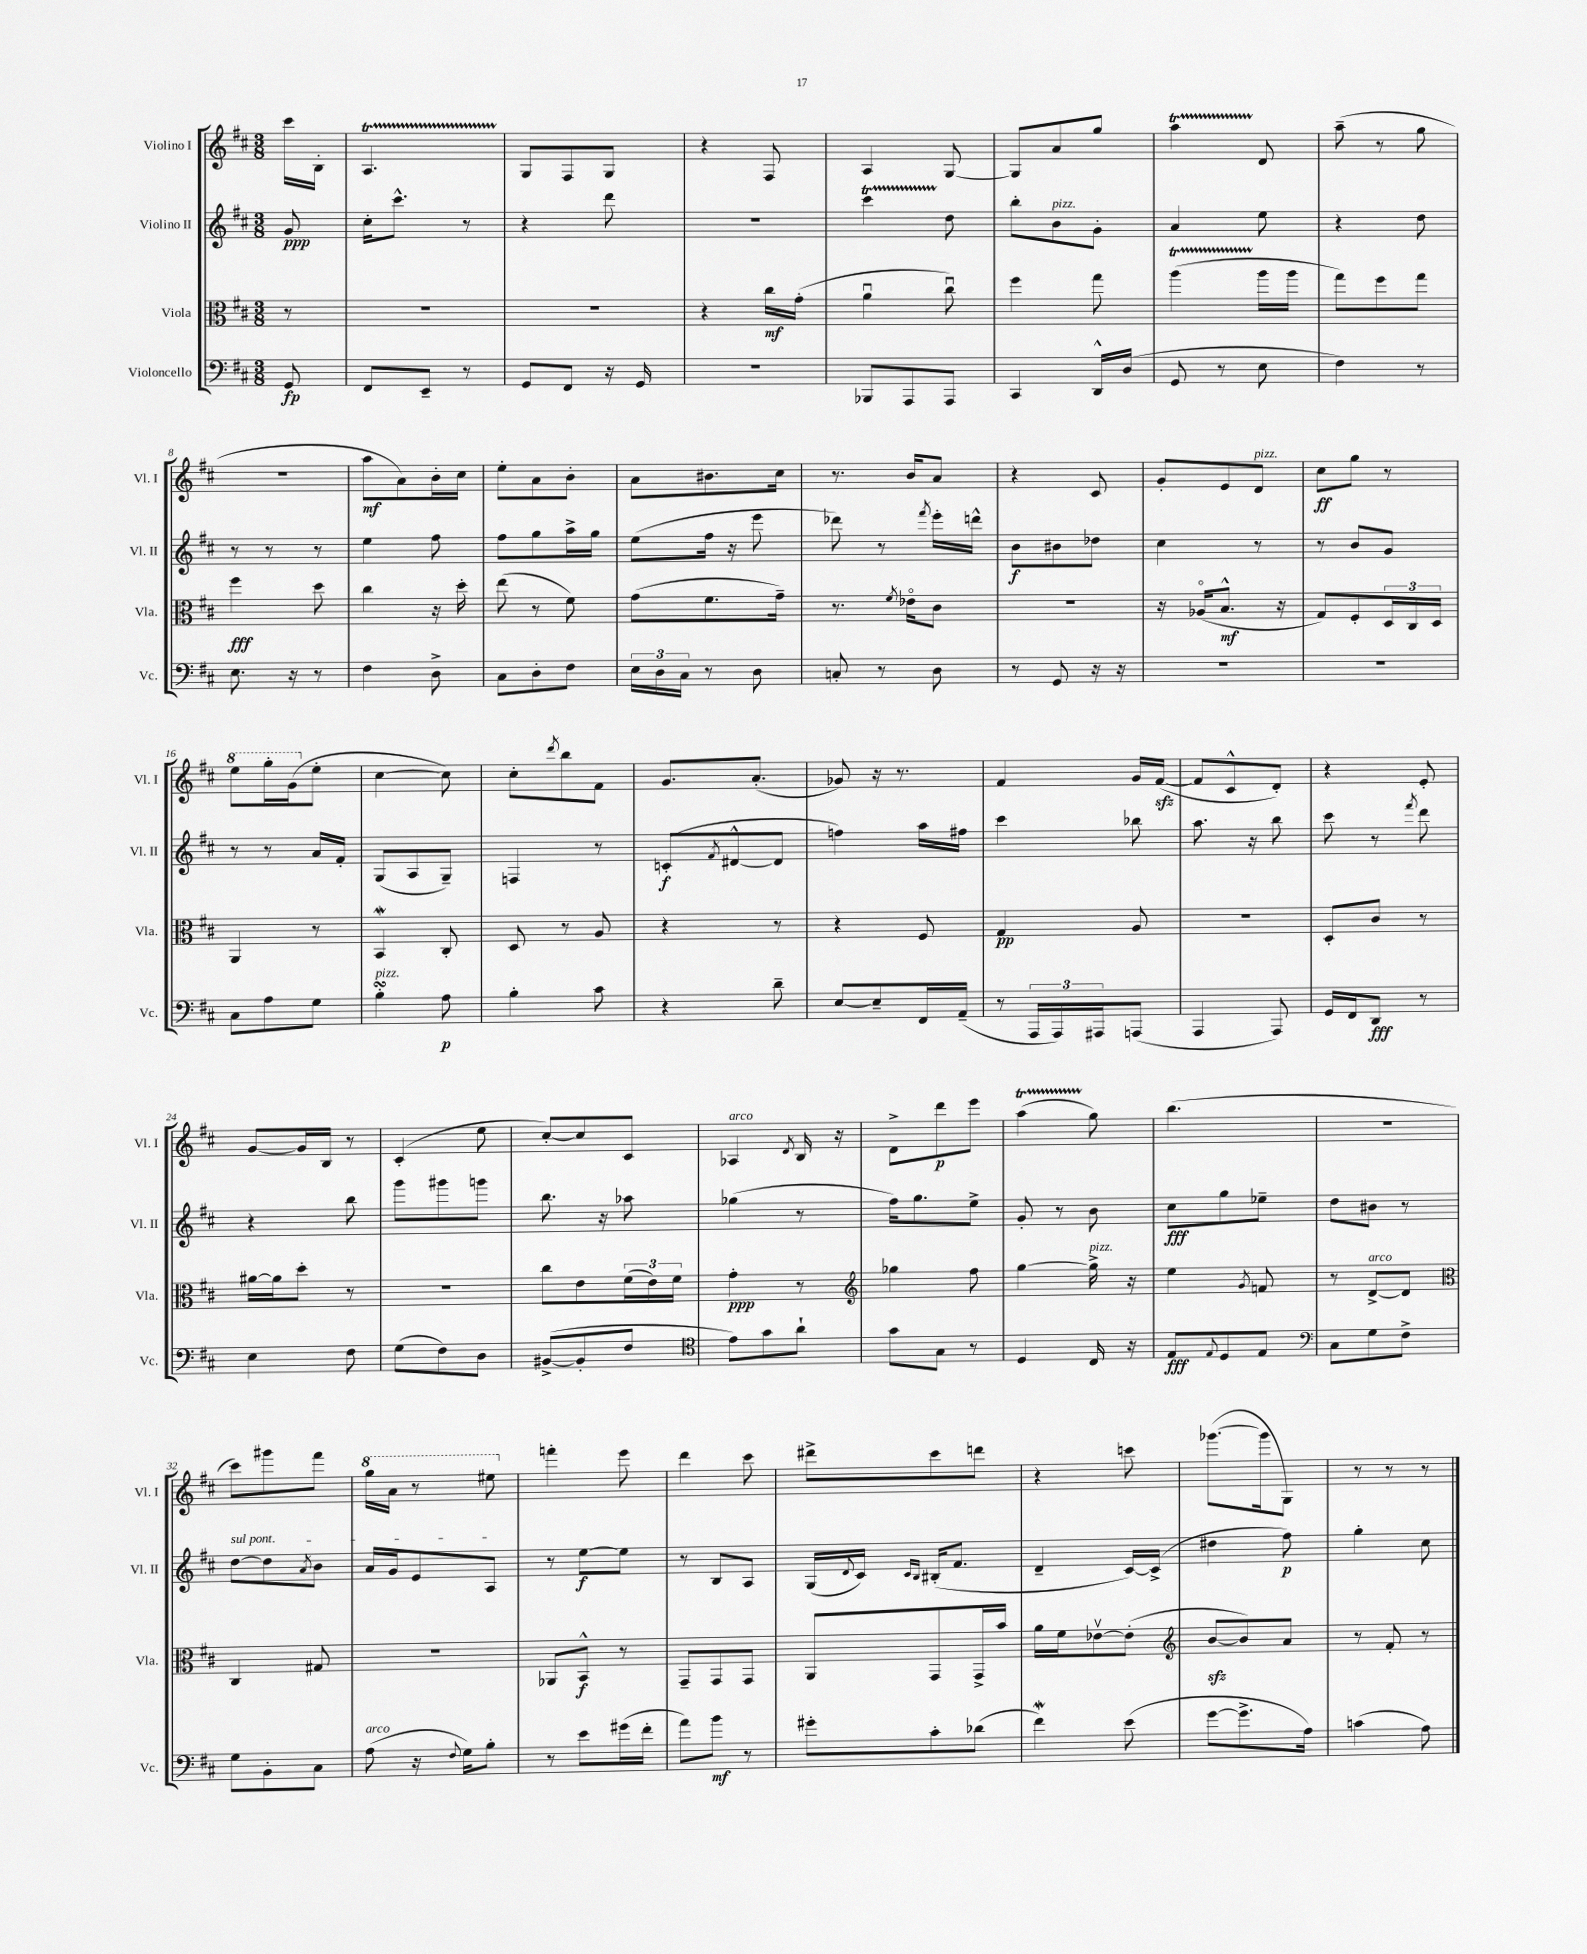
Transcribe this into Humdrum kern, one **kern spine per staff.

**kern	**dynam	**kern	**dynam	**kern	**dynam	**kern	**dynam
*part4	*part4	*part3	*part3	*part2	*part2	*part1	*part1
*staff4	*staff4	*staff3	*staff3	*staff2	*staff2	*staff1	*staff1
*I"Violoncello	*	*I"Viola	*	*I"Violino II	*	*I"Violino I	*
*I'Vc.	*	*I'Vla.	*	*I'Vl. II	*	*I'Vl. I	*
*clefF4	*	*clefC3	*	*clefG2	*	*clefG2	*
*k[f#c#]	*	*k[f#c#]	*	*k[f#c#]	*	*k[f#c#]	*
*M3/8	*	*M3/8	*	*M3/8	*	*M3/8	*
=	=	=	=	=	=	=	=
8GG/	fp	8r	.	8g/	ppp	16ccc#\LL	.
.	.	.	.	.	.	16B'\JJ	.
=1	=1	=1	=1	=1	=1	=1	=1
8FF#/L	.	4.r	.	16cc#'\KL	.	4.AT/	.
.	.	.	.	8.ccc#^^\J	.	.	.
8EE~/J	.	.	.	.	.	.	.
8r	.	.	.	8r	.	.	.
=2	=2	=2	=2	=2	=2	=2	=2
8GG/L	.	4.r	.	4r	.	8G/L	.
8FF#/J	.	.	.	.	.	8F#/	.
16r	.	.	.	8ddd\	.	8G/J	.
16GG/	.	.	.	.	.	.	.
=3	=3	=3	=3	=3	=3	=3	=3
4.r	.	4r	.	4.r	.	4r	.
.	.	16cc#\LL	mf	.	.	8F#/	.
.	.	(16g'\JJ	.	.	.	.	.
=4	=4	=4	=4	=4	=4	=4	=4
8BBB-X/L	.	4au\	.	4ccc#t\	.	4A/	.
8AAA/	.	.	.	.	.	.	.
8AAA/J	.	8cc#u\)	.	8dd\	.	[8G/	.
=5	=5	=5	=5	=5	=5	=5	=5
4CC#/	.	4ff#\	.	8bb'\L	.	8G/L]	.
!	!	!	!	!LO:TX:a:i:t=pizz.	!	!	!
.	.	.	.	8b\	.	8a/	.
16DD^^/LL	.	8gg\	.	8g'\J	.	8gg/J	.
(16D/JJ	.	.	.	.	.	.	.
=6	=6	=6	=6	=6	=6	=6	=6
8GG/	.	(4aaT\	.	4a/	.	4aaT\	.
8r	.	.	.	.	.	.	.
8E\	.	16aa\LL	.	8ee\	.	8d/	.
.	.	16aa\JJ	.	.	.	.	.
=7	=7	=7	=7	=7	=7	=7	=7
4F#\)	.	8gg\L)	.	4r	.	(8aa~\	.
.	.	8ff#\	.	.	.	8r	.
8r	.	8gg\J	.	8dd\	.	8gg\	.
!!LO:LB:g=z
=8	=8	=8	=8	=8	=8	=8	=8
8.E\	.	4ff#\	fff	8r	.	4.r	.
.	.	.	.	8r	.	.	.
16r	.	.	.	.	.	.	.
8r	.	8dd\	.	8r	.	.	.
=9	=9	=9	=9	=9	=9	=9	=9
4F#\	.	4cc#\	.	4ee\	.	8aa\L	mf
.	.	.	.	.	.	8a\)	.
8D^\	.	16r	.	8ff#\	.	16b'\L	.
.	.	16dd'\	.	.	.	16cc#\JJ	.
=10	=10	=10	=10	=10	=10	=10	=10
8C#\L	.	(8ee\	.	8ff#\L	.	8ee'\L	.
8D'\	.	8r	.	8gg\	.	8a\	.
8F#\J	.	8f#\)	.	16aa^\L	.	8b'\J	.
.	.	.	.	16gg\JJ	.	.	.
=11	=11	=11	=11	=11	=11	=11	=11
24E\LL	.	(8g\L	.	(8ee\L	.	8a\L	.
24D\	.	.	.	.	.	.	.
24C#\JJ	.	.	.	.	.	.	.
8r	.	8.f#\	.	16ff#\Jk	.	8.b#X\	.
.	.	.	.	16r	.	.	.
8D\	.	.	.	8eee\	.	.	.
.	.	16g~\Jk)	.	.	.	16cc#\Jk	.
=12	=12	=12	=12	=12	=12	=12	=12
8Cn'/	.	8.r	.	8ddd-X\)	.	8.r	.
8r	.	.	.	8r	.	.	.
.	.	8qf#/	.	.	.	.	.
.	.	16e-X\KL	.	.	.	16b/KL	.
.	.	.	.	8qfff#/	.	.	.
8D\	.	8c#\J	.	16eee'\LL	.	8a/J	.
.	.	.	.	16dddn^^\JJ	.	.	.
=13	=13	=13	=13	=13	=13	=13	=13
8r	.	4.r	.	8b\L	f	4r	.
8GG/	.	.	.	8b#X\	.	.	.
16r	.	.	.	8dd-X\J	.	8c#/	.
16r	.	.	.	.	.	.	.
=14	=14	=14	=14	=14	=14	=14	=14
4.r	.	16r	.	4cc#\	.	8g'/L	.
.	.	(16A-X/KL	.	.	.	.	.
.	.	8.B^^/J	mf	.	.	8e/	.
!	!	!	!	!	!	!LO:TX:a:i:t=pizz.	!
.	.	.	.	8r	.	8d/J	.
.	.	16r	.	.	.	.	.
=15	=15	=15	=15	=15	=15	=15	=15
4.r	.	8G/L)	.	8r	.	8cc#\L	ff
.	.	8F#'/	.	8b/L	.	8gg\J	.
.	.	24D/L	.	8g/J	.	8r	.
.	.	24C#/	.	.	.	.	.
.	.	24D/JJ	.	.	.	.	.
!!LO:LB:g=z
=16	=16	=16	=16	=16	=16	=16	=16
*	*	*	*	*	*	*8va	*
8C#\L	.	4AA/	.	8r	.	8eee\L	.
8A\	.	.	.	8r	.	16ggg'\L	.
.	.	.	.	.	.	(16gg\J	.
*	*	*	*	*	*	*X8va	*
8G\J	.	8r	.	16a/LL	.	8ee'\J	.
.	.	.	.	16f#'/JJ	.	.	.
=17	=17	=17	=17	=17	=17	=17	=17
!LO:TX:a:i:t=pizz.	!	!	!	!	!	!	!
4BsSSS'\	.	4BBW/	.	(8G/L	.	[4cc#\	.
.	.	.	.	8A/	.	.	.
8A\	p	8C#'/	.	8G~/J)	.	8cc#\])	.
=18	=18	=18	=18	=18	=18	=18	=18
4B'\	.	8D/	.	4Fn/	.	8cc#'\L	.
.	.	.	.	.	.	8qddd/	.
.	.	8r	.	.	.	8bb\	.
8c#\	.	8A/	.	8r	.	8f#\J	.
=19	=19	=19	=19	=19	=19	=19	=19
4r	.	4r	.	(8cn'/L	f	8.g/L	.
.	.	.	.	8qf#/	.	.	.
.	.	.	.	[8d#X^^/	.	.	.
.	.	.	.	.	.	(8.a'/J	.
8d~\	.	8r	.	8d#/J]	.	.	.
=20	=20	=20	=20	=20	=20	=20	=20
[8E/L	.	4r	.	4ffn\)	.	8g-X/)	.
8E~/]	.	.	.	.	.	16r	.
.	.	.	.	.	.	8.r	.
16FF#/L	.	8F#/	.	16aa\LL	.	.	.
(16AA~/JJ	.	.	.	16ff#X\JJ	.	.	.
=21	=21	=21	=21	=21	=21	=21	=21
8r	.	4G/	pp	4ccc#\	.	4f#/	.
24AAA/LL	.	.	.	.	.	.	.
24AAA/)	.	.	.	.	.	.	.
24AAA#X/J	.	.	.	.	.	.	.
(8AAAn/J	.	8A/	.	8bb-X\	.	16g/LL	.
.	.	.	.	.	.	([16f#zz/JJ	.
=22	=22	=22	=22	=22	=22	=22	=22
4AAA/	.	4.r	.	8.aa\	.	8f#/L]	.
.	.	.	.	.	.	8c#^^/	.
.	.	.	.	16r	.	.	.
8AAA/)	.	.	.	8bb\	.	8d'/J)	.
=23	=23	=23	=23	=23	=23	=23	=23
16GG/LL	.	8D'/L	.	8ccc#\	.	4r	.
16FF#/J	.	.	.	.	.	.	.
8DD/J	fff	8c#/J	.	8r	.	.	.
.	.	.	.	8qfff#/	.	.	.
8r	.	8r	.	8ddd\	.	8e'/	.
!!LO:LB:g=z
=24	=24	=24	=24	=24	=24	=24	=24
4E\	.	[16a#X\LL	.	4r	.	[8g/L	.
.	.	16a#\J]	.	.	.	.	.
.	.	8dd'\J	.	.	.	16g/L]	.
.	.	.	.	.	.	16B/JJ	.
8F#\	.	8r	.	8bb\	.	8r	.
=25	=25	=25	=25	=25	=25	=25	=25
(8G\L	.	4.r	.	8ggg\L	.	(4c#'/	.
8F#\)	.	.	.	8ggg#X\	.	.	.
8D\J	.	.	.	8gggn\J	.	8ee\	.
=26	=26	=26	=26	=26	=26	=26	=26
([8BB#X^/L	.	8cc#\L	.	8.bb\	.	[8cc#'/L)	.
8BB#'/]	.	8e\	.	.	.	8cc#/]	.
.	.	.	.	16r	.	.	.
8F#/J	.	(24f#\L	.	8aa-X\	.	8c#/J	.
.	.	24e\)	.	.	.	.	.
.	.	24f#\JJ	.	.	.	.	.
=27	=27	=27	=27	=27	=27	=27	=27
*clefC4	*	*	*	*	*	*	*
!	!	!	!	!	!	!LO:TX:a:i:t=arco	!
8e\L)	.	4g'\	ppp	(4gg-X\	.	4A-X/	.
8g\	.	.	.	.	.	.	.
.	.	.	.	.	.	8qd/	.
8a`\J	.	8r	.	8r	.	16B/	.
.	.	.	.	.	.	16r	.
=28	=28	=28	=28	=28	=28	=28	=28
*	*	*clefG2	*	*	*	*	*
8g\L	.	4gg-X\	.	16ff#\KL)	.	8d^\L	.
.	.	.	.	8.gg\	.	.	.
8G\J	.	.	.	.	.	8ddd\	p
8r	.	8ff#\	.	8ee^\J	.	8eee\J	.
=29	=29	=29	=29	=29	=29	=29	=29
4D/	.	[4gg\	.	8g'/	.	(4aaT\	.
.	.	.	.	8r	.	.	.
!	!	!LO:TX:a:i:t=pizz.	!	!	!	!	!
16C#/	.	16gg^\]	.	8b\	.	8gg\)	.
16r	.	16r	.	.	.	.	.
=30	=30	=30	=30	=30	=30	=30	=30
8E/L	fff	4ee\	.	8cc#\L	fff	(4.bb\	.
8qqE/	.	.	.	.	.	.	.
8D/	.	.	.	8gg\	.	.	.
.	.	8qg/	.	.	.	.	.
8E/J	.	8fn/	.	8ee-X~\J	.	.	.
=31	=31	=31	=31	=31	=31	=31	=31
*clefF4	*	*	*	*	*	*	*
8C#\L	.	8r	.	8dd\L	.	4.r	.
!	!	!LO:TX:a:i:t=arco	!	!	!	!	!
8G\	.	[8d^/L	.	8b#X\J	.	.	.
8F#^\J	.	8d/J]	.	8r	.	.	.
!!LO:LB:g=z
=32	=32	=32	=32	=32	=32	=32	=32
*	*	*clefC3	*	*	*	*	*
!	!	!	!	!LO:TX:a:i:t=sul pont.	!	!	!
8G\L	.	4C#/	.	[8dd\L	.	8ccc#\L)	.
8BB'\	.	.	.	8dd\]	.	8ggg#X\	.
.	.	.	.	8qa/	.	.	.
8C#\J	.	8G#X/	.	8b\J	.	8fff#\J	.
=33	=33	=33	=33	=33	=33	=33	=33
*	*	*	*	*	*	*8va	*
!LO:TX:a:i:t=arco	!	!	!	!	!	!	!
(8A\	.	4.r	.	16a/LL	.	16ggg\LL	.
.	.	.	.	16g/J	.	16aa\JJ	.
16r	.	.	.	8e/	.	8r	.
8qqF#/	.	.	.	.	.	.	.
16G\KL)	.	.	.	.	.	.	.
8B'\J	.	.	.	8A/J	.	8eee#X\	.
=34	=34	=34	=34	=34	=34	=34	=34
*	*	*	*	*	*	*X8va	*
8r	.	8AA-X/L	.	8r	.	4fffn'\	.
8e\L	.	8BB^^/J	f	[8ee\L	f	.	.
(16g#X\L	.	8r	.	8ee\J]	.	8eee\	.
16f#'\JJ	.	.	.	.	.	.	.
=35	=35	=35	=35	=35	=35	=35	=35
8a\L)	.	8GG~/L	.	8r	.	4ddd\	.
8b\J	mf	8GG/	.	8B/L	.	.	.
8r	.	8GG/J	.	8A/J	.	8ccc#\	.
=36	=36	=36	=36	=36	=36	=36	=36
8g#X'\L	.	8AA/L	.	(16G/LL	.	8ddd#X^\L	.
.	.	.	.	8qqd/	.	.	.
.	.	.	.	16c#/JJ)	.	.	.
.	.	.	.	16qqc#/LL	.	.	.
.	.	.	.	16qqB/JJ	.	.	.
8c#'\	.	8GG/	.	(16B#X'/KL	.	8ccc#\	.
.	.	.	.	8.f#/J	.	.	.
(8d-X\J	.	16GG^/L	.	.	.	8dddn\J	.
.	.	16b/JJ	.	.	.	.	.
=37	=37	=37	=37	=37	=37	=37	=37
4f#W\)	.	16a\LL	.	4d~/	.	4r	.
.	.	16f#\J	.	.	.	.	.
.	.	[8e-Xv\	.	.	.	.	.
(8e\	.	(8e-'\J]	.	[16c#/LL)	.	8cccn\	.
.	.	.	.	(16c#^/JJ]	.	.	.
=38	=38	=38	=38	=38	=38	=38	=38
*	*	*clefG2	*	*	*	*	*
[8g\L	.	[8bzz/L	.	4dd#X\	.	([8.ggg-X\L	.
8.g^\]	.	8b/])	.	.	.	.	.
.	.	.	.	.	.	16ggg-\k]	.
.	.	8a/J	.	8ff#\)	p	8G\J)	.
16A\Jk)	.	.	.	.	.	.	.
=39	=39	=39	=39	=39	=39	=39	=39
(4cn\	.	8r	.	4gg'\	.	8r	.
.	.	8f#'/	.	.	.	8r	.
8A\)	.	8r	.	8cc#\	.	8r	.
==	==	==	==	==	==	==	==
*-	*-	*-	*-	*-	*-	*-	*-
